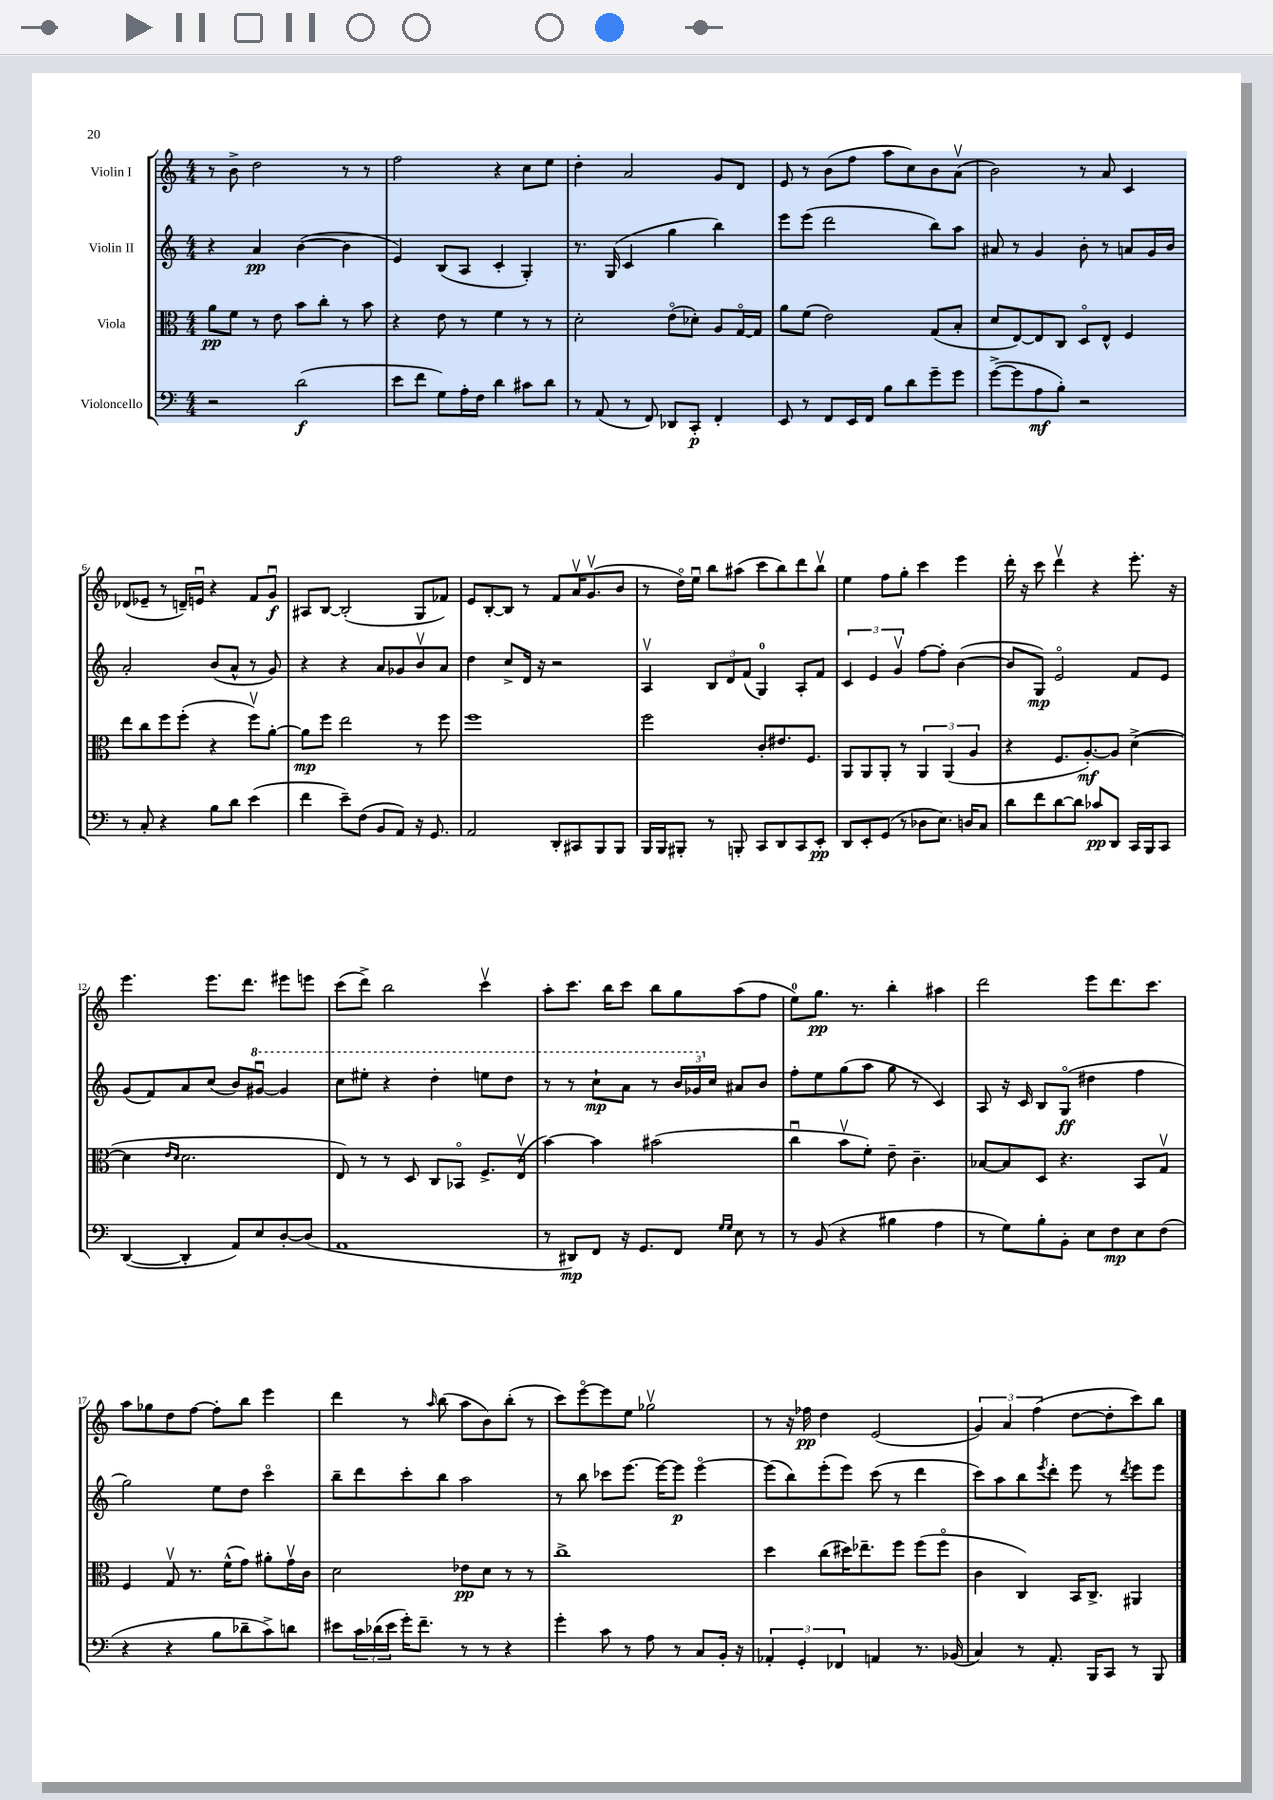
<<
\new StaffGroup <<
\new Staff = "s0" \with { instrumentName = "Violin I" } {
    \clef treble \key c \major \numericTimeSignature \time 4/4
    r8 b'8-> d''2 r8 r8 |
    f''2 r4 c''8 e''8 |
    d''4-. a'2 g'8 d'8 |
    e'8 r8 b'8( f''8 a''8 c''8) b'8 a'8\upbow( |
    b'2) r8 a'8 c'4 |
    des'8( ees'8-- r8 d'16--) e'16\downbow r4 f'8 g'8\downbow\f |
    ais8 b8~ b2-.( g8 fes'8) |
    e'8 b8~-. b8 r8 f'8 a'16\upbow g'8.\upbow( b'8 |
    r8 d''16\flageolet) e''16\downbow b''8 ais''8( c'''8 b''8) d'''8 b''8\upbow |
    e''4 f''8 g''8-. c'''4 e'''4 |
    d'''16-. r16 c'''8 d'''4\upbow r4 e'''8.-. r16 |
    e'''4. e'''8. d'''8. eis'''8 e'''8 |
    c'''8( d'''8->) b''2 c'''4\upbow |
    a''8-. c'''8. b''16 c'''8 b''8 g''8 a''8( f''8 |
    e''8-0) g''8.\pp r8. b''4-. ais''4 |
    d'''2 e'''8 d'''8. c'''8. |
    a''8 ges''8 d''8 f''8~ f''8-. b''8 e'''4 |
    d'''4 r8 \grace { a''16 } b''8( a''8 b'8) b''8-.( r8 |
    c'''8) e'''8~\flageolet e'''8 e''8 ges''2\upbow |
    r8 r16 fes''16\pp d''4 e'2( |
    \tuplet 3/2 { g'4) a'4 f''4( } d''8~ d''8-. c'''8) b''8 \bar "|." |
}
\new Staff = "s1" \with { instrumentName = "Violin II" } {
    \clef treble \key c \major \numericTimeSignature \time 4/4
    r4 a'4\pp b'4~( b'4 |
    e'4) b8( a8 c'4-. g4-.) |
    r8. g16( c'4 g''4 b''4) |
    e'''8 e'''8( d'''2 b''8) a''8 |
    ais'8 r8 g'4 b'8-. r8 a'8 g'16 b'16 |
    a'2-. b'8( a'8-^ r8 g'8) |
    r4 r4 a'8 ges'8 b'8\upbow a'8 |
    d''4 c''8-> d'16 r16 r2 |
    a4\upbow \tuplet 3/2 { b8 d'8 f'8( } g4-0) a8-. f'8 |
    \tuplet 3/2 { c'4 e'4 g'4\upbow } f''8~ f''8-. b'4~( |
    b'8 g8\mp) e'2\flageolet f'8 e'8 |
    g'8( f'8) a'8 c''8( b'8) \ottava #1 gis''8~\downbow gis''4 |
    c'''8 eis'''8-. r4 d'''4-. e'''8 d'''8 |
    r8 r8 c'''8-!\mp a''8 r8 \tuplet 3/2 { b''16 ges''16 \ottava #0 c''16 } ais'8 b'8 |
    f''8-. e''8 g''8( a''8 g''8 r8 c'4) |
    a8 r16 c'16 b8 g8\flageolet\ff( dis''4 f''4 |
    g''2) e''8 d''8 c'''4\flageolet |
    b''8-- d'''8 c'''8-. b''8 a''2 |
    r8 b''8 ces'''8 e'''8.~ e'''16~ e'''8\p e'''4~\flageolet |
    e'''8( b''8) e'''8-.( e'''8) c'''8( r8 d'''4 |
    c'''8) a''8 b''8 \acciaccatura { e'''8 } d'''8-. e'''8 r8 \acciaccatura { d'''8 } e'''8 e'''8 \bar "|." |
}
\new Staff = "s2" \with { instrumentName = "Viola" } {
    \clef alto \key c \major \numericTimeSignature \time 4/4
    a'8\pp f'8 r8 e'8 b'8 c''8-. r8 b'8 |
    r4 e'8 r8 f'4 r8 r8 |
    d'2-. e'8\flageolet( des'8-.) a8 g16~\flageolet g16 |
    a'8 f'8( e'2) g8( b8-. |
    d'8 e8~) e8 c8 d8\flageolet e8-^ f4 |
    e''8 c''8 f''8 f''8-.( r4 f''8\upbow) a'8~-. |
    a'8\mp f''8 e''2 r8 f''8 |
    f''1 |
    f''2 c'8-. eis'8. f8. |
    a,8 a,8 a,8-. r8 \tuplet 3/2 { a,4 a,4( a4 } |
    r4 f8. a8.~-.\mf) a8 d'4~->( |
    d'4 \grace { e'16 d'16 } d'2. |
    e8) r8 r8 d8 c8 bes,8\flageolet f8.-> e16\upbow( |
    b'4~) b'4 bis'2( |
    c''4\downbow b'8\upbow f'8-.) e'8-- c'4.-- |
    bes8~ bes8 d8 r4. b,8 g8\upbow |
    f4 g8\upbow r8. f'16-^( g'8) ais'8-. g'16\upbow c'16 |
    d'2 ees'8\pp d'8 r8 r8 |
    c''1-> |
    d''4 c''8( dis''16) ees''8.-- f''8 f''8( f''8\flageolet |
    c'4 c4) b,16 c8.-> ais,4 \bar "|." |
}
\new Staff = "s3" \with { instrumentName = "Violoncello" } {
    \clef bass \key c \major \numericTimeSignature \time 4/4
    r2 d'2\f( |
    e'8 f'8 g8) a16-. f16 d'4 cis'8 d'8 |
    r8 a,8( r8 f,8) des,8 c,8-.\p f,4-. |
    e,8 r8 f,8 e,16 f,16 b8 d'8 g'8-- g'8 |
    g'8~->( g'8 a8\mf b8-.) r2 |
    r8 c8-. r4 b8 d'8 e'4( |
    f'4 e'8--) f8( b,8 a,8) r16 g,8. |
    a,2 d,8-. cis,8 b,,8 b,,8 |
    b,,16 b,,16 bis,,8-. r8 b,,8-. c,8 d,8 c,8 e,8-.\pp |
    d,8 e,8-. g,8( r8 des8 e8.) d16 c8 |
    d'8 f'8 d'8~ d'8 ces'8\pp d,8 c,16 b,,16 c,8 |
    d,4~( d,4-. a,8) e8 d8~-. d8( |
    a,1 |
    r8 dis,8\mp) f,8 r16 g,8. f,8 \grace { g16 g16 } e8 r8 |
    r8 b,8( r4 bis4 a4 |
    r8 g8) b8-. b,8-. e8 f8\mp e8 f8( |
    r4 r4 b8 des'8-- c'8->) d'8 |
    eis'8 \tuplet 3/2 { c'16 des'16( eis'16 } g'16-.) f'8.-- r8 r8 r4 |
    g'4-. c'8 r8 a8 r8 c8 b,16-. r16 |
    \tuplet 3/2 { aes,4-. g,4-. fes,4 } a,4 r8. bes,16( |
    c4) r8 a,8.-. b,,16 c,8 r8 b,,8 \bar "|." |
}
>>
>>
